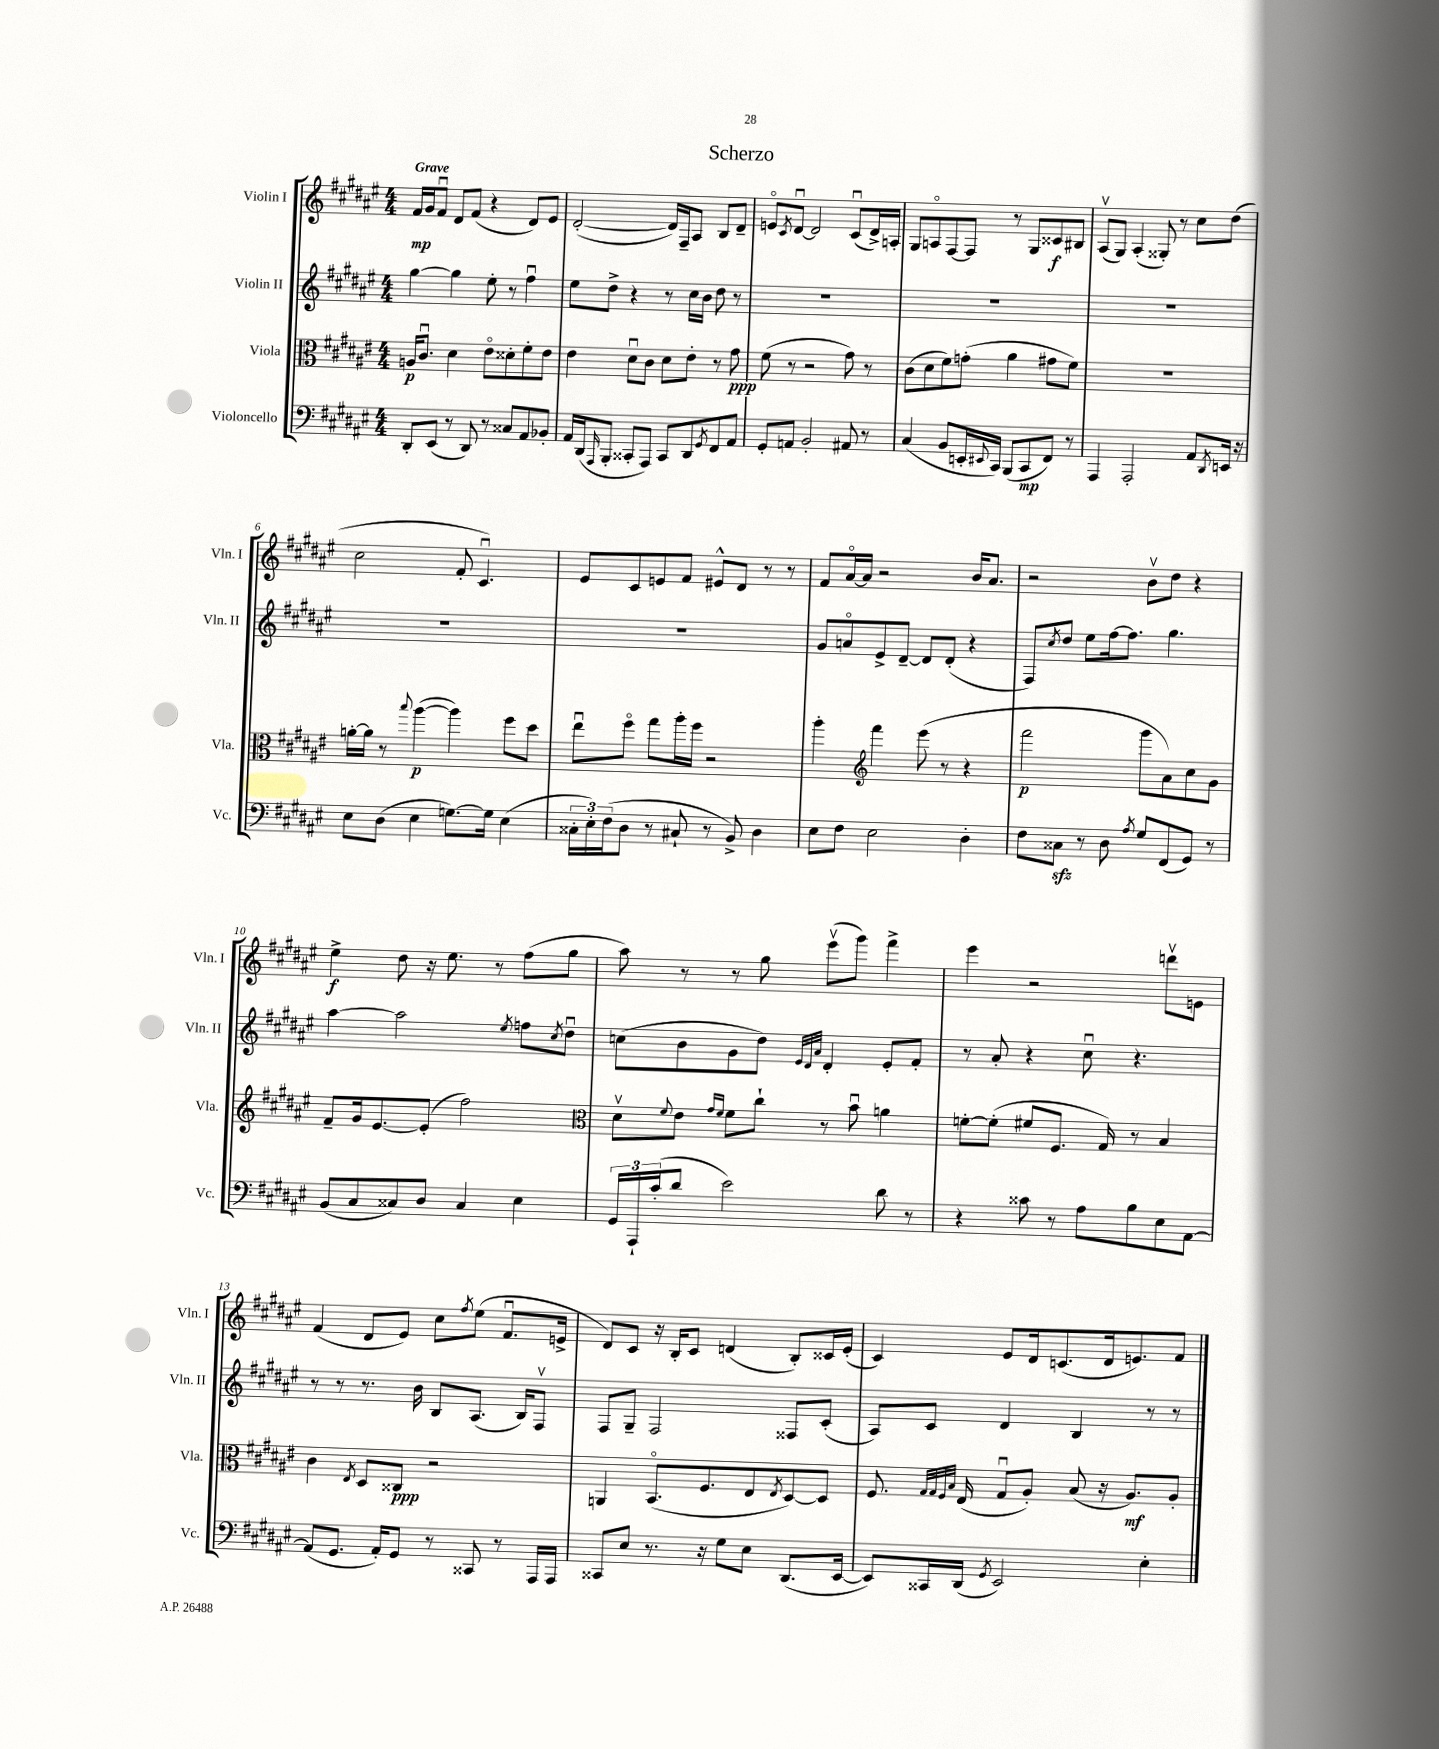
\header { title = "Scherzo" }
<<
\new StaffGroup <<
\new Staff = "s0" \with { instrumentName = "Violin I" shortInstrumentName = "Vln. I" } {
    \clef treble \key fis \major \numericTimeSignature \time 4/4 \tempo "Grave"
    fis'16\mp gis'16 fis'8\downbow dis'8 fis'8( r4 dis'8) eis'8 |
    dis'2~-.( dis'16) fis16-- ais8 b8 dis'8-- |
    e'8\flageolet \acciaccatura { cis'8 } dis'8~\downbow dis'2 cis'8\downbow( dis'16->) a16-. |
    gis8 a8\flageolet fis8~ fis8 r8 gis8 cisis'8\f bis8 |
    ais8\upbow( gis8) ais4-.( gisis8-.) r8 cis''8 dis''8( |
    cis''2 fis'8-. cis'4.\downbow) |
    eis'8 cis'8 e'8 fis'8 eis'8-^ dis'8 r8 r8 |
    fis'8 ais'16~\flageolet ais'16 r2 b'16 ais'8. |
    r2 b'8\upbow dis''8 r4 |
    eis''4->\f dis''8 r16 eis''8. r8 fis''8( gis''8 |
    ais''8) r8 r8 gis''8 eis'''8\upbow( gis'''8) fis'''4-> |
    eis'''4 r2 d'''8\upbow e'8 |
    fis'4( dis'8 eis'8) cis''8 \acciaccatura { fis''8 } eis''8( fis'8.\downbow e'16-> |
    dis'8) cis'8 r16 b16-. cis'8 d'4( b8-.) cisis'16 eis'16-.( |
    cis'4) eis'8 dis'16 c'8.( dis'16 e'8.) fis'8 \bar "|." |
}
\new Staff = "s1" \with { instrumentName = "Violin II" shortInstrumentName = "Vln. II" } {
    \clef treble \key fis \major \numericTimeSignature \time 4/4
    gis''4~ gis''4 eis''8-. r8 fis''4\downbow |
    eis''8 dis''8-> r4 r8 cis''16 b'16 dis''8 r8 |
    R1 |
    R1 |
    R1 |
    R1 |
    R1 |
    gis'8 a'8\flageolet eis'8-> dis'8~-- dis'8 dis'8-.( r4 |
    fis8) \acciaccatura { cis''8 } dis''8 eis''8 fis''16~ fis''8. gis''4. |
    ais''4~ ais''2 \acciaccatura { eis''8 } f''8 \acciaccatura { cis''8 } dis''8\downbow |
    c''8( b'8 gis'8 dis''8) \grace { eis'32 dis'32 ais'32 } dis'4-. eis'8-. fis'8-. |
    r8 ais'8-. r4 cis''8\downbow r4. |
    r8 r8 r8. b'16 b8 ais8.( b16) fis8\upbow |
    fis8 gis8-- fis2 fisis8 cis'8-.( |
    ais8) cis'8 dis'4 b4 r8 r8 \bar "|." |
}
\new Staff = "s2" \with { instrumentName = "Viola" shortInstrumentName = "Vla." } {
    \clef alto \key fis \major \numericTimeSignature \time 4/4
    a16\p cis'8.\downbow dis'4 eis'8\flageolet disis'8-. fis'8-. eis'8 |
    eis'4 dis'8\downbow cis'8 dis'8 eis'8-. r8 gis'8\ppp |
    fis'8( r8 r2 gis'8) r8 |
    cis'8( dis'8 fis'8) g'8-.( ais'4 gis'8 fis'8) |
    R1 |
    a'16~-. a'16 r8 \appoggiatura { b''8 } ais''4~\p( ais''4) fis''8 dis''8 |
    eis''8\downbow fis''8\flageolet gis''8 ais''16-. fis''16 r2 |
    ais''4-. \clef treble fis'''4 eis'''8( r8 r4 |
    fis'''2\p gis'''8 ais'8) cis''8 gis'8 |
    fis'8-- gis'16 eis'8.~ eis'8-.( fis''2) |
    \clef alto dis'8\upbow \appoggiatura { fis'8 } eis'8 \grace { gis'16 fis'16 } fis'8 cis''8-! r8 b'8\downbow a'4 |
    f'8~-. f'8-.( fis'8 fis8. gis16) r8 b4 |
    cis'4 \acciaccatura { eis8 } dis8 cisis8\ppp r2 |
    a,4 b,8.\flageolet( fis8. eis8 \acciaccatura { eis8 } dis8~) dis8 |
    fis8. \grace { gis32 gis32 fis32 b32 } eis16( gis8\downbow ais8-.) b8( r16 ais8.\mf) ais8-. \bar "|." |
}
\new Staff = "s3" \with { instrumentName = "Violoncello" shortInstrumentName = "Vc." } {
    \clef bass \key fis \major \numericTimeSignature \time 4/4
    dis,8-. eis,8( r8 dis,8) r8 cisis8 ais,8 bes,8-. |
    ais,16 dis,16( \grace { ais,,16 } b,,8-. cisis,8-. ais,,8) cisis,8 dis,8 \acciaccatura { gis,8 } fis,8 ais,8 |
    gis,8-. a,8 b,2-. ais,8 r8 |
    cis4( b,8 e,16-. \appoggiatura { eis,8 } cis,16) b,,8( cis,8\mp fis,8) r8 |
    ais,,4 ais,,2-. ais,8 \acciaccatura { dis,8 } e,16 r16 |
    eis8 dis8( eis4 g8.~) g16 eis4( |
    \tuplet 3/2 { cisis16-. eis16-.) fis16( } dis8 r8 cis8-! r8 b,8->) dis4 |
    eis8 fis8 eis2 dis4-. |
    fis8 cisis8\sfz r8 dis8 \acciaccatura { ais8 } gis8 fis,8( gis,8) r8 |
    b,8( cis8 cisis8) dis8 cisis4 eis4 |
    \tuplet 3/2 { gis,16 ais,,16-! cis'16-.( } dis'8 eis'2) dis'8 r8 |
    r4 cisis'8 r8 ais8 b8 eis8 ais,8~ |
    ais,8( gis,8. ais,16-.) gis,8 r8 cisis,8 r8 ais,,16 ais,,16 |
    cisis,8 eis8 r8. r16 gis8 eis8 dis,8.( eis,16~ |
    eis,8) cisis,16 dis,16( \acciaccatura { gis,8 } eis,2) eis4-. \bar "|." |
}
>>
>>
